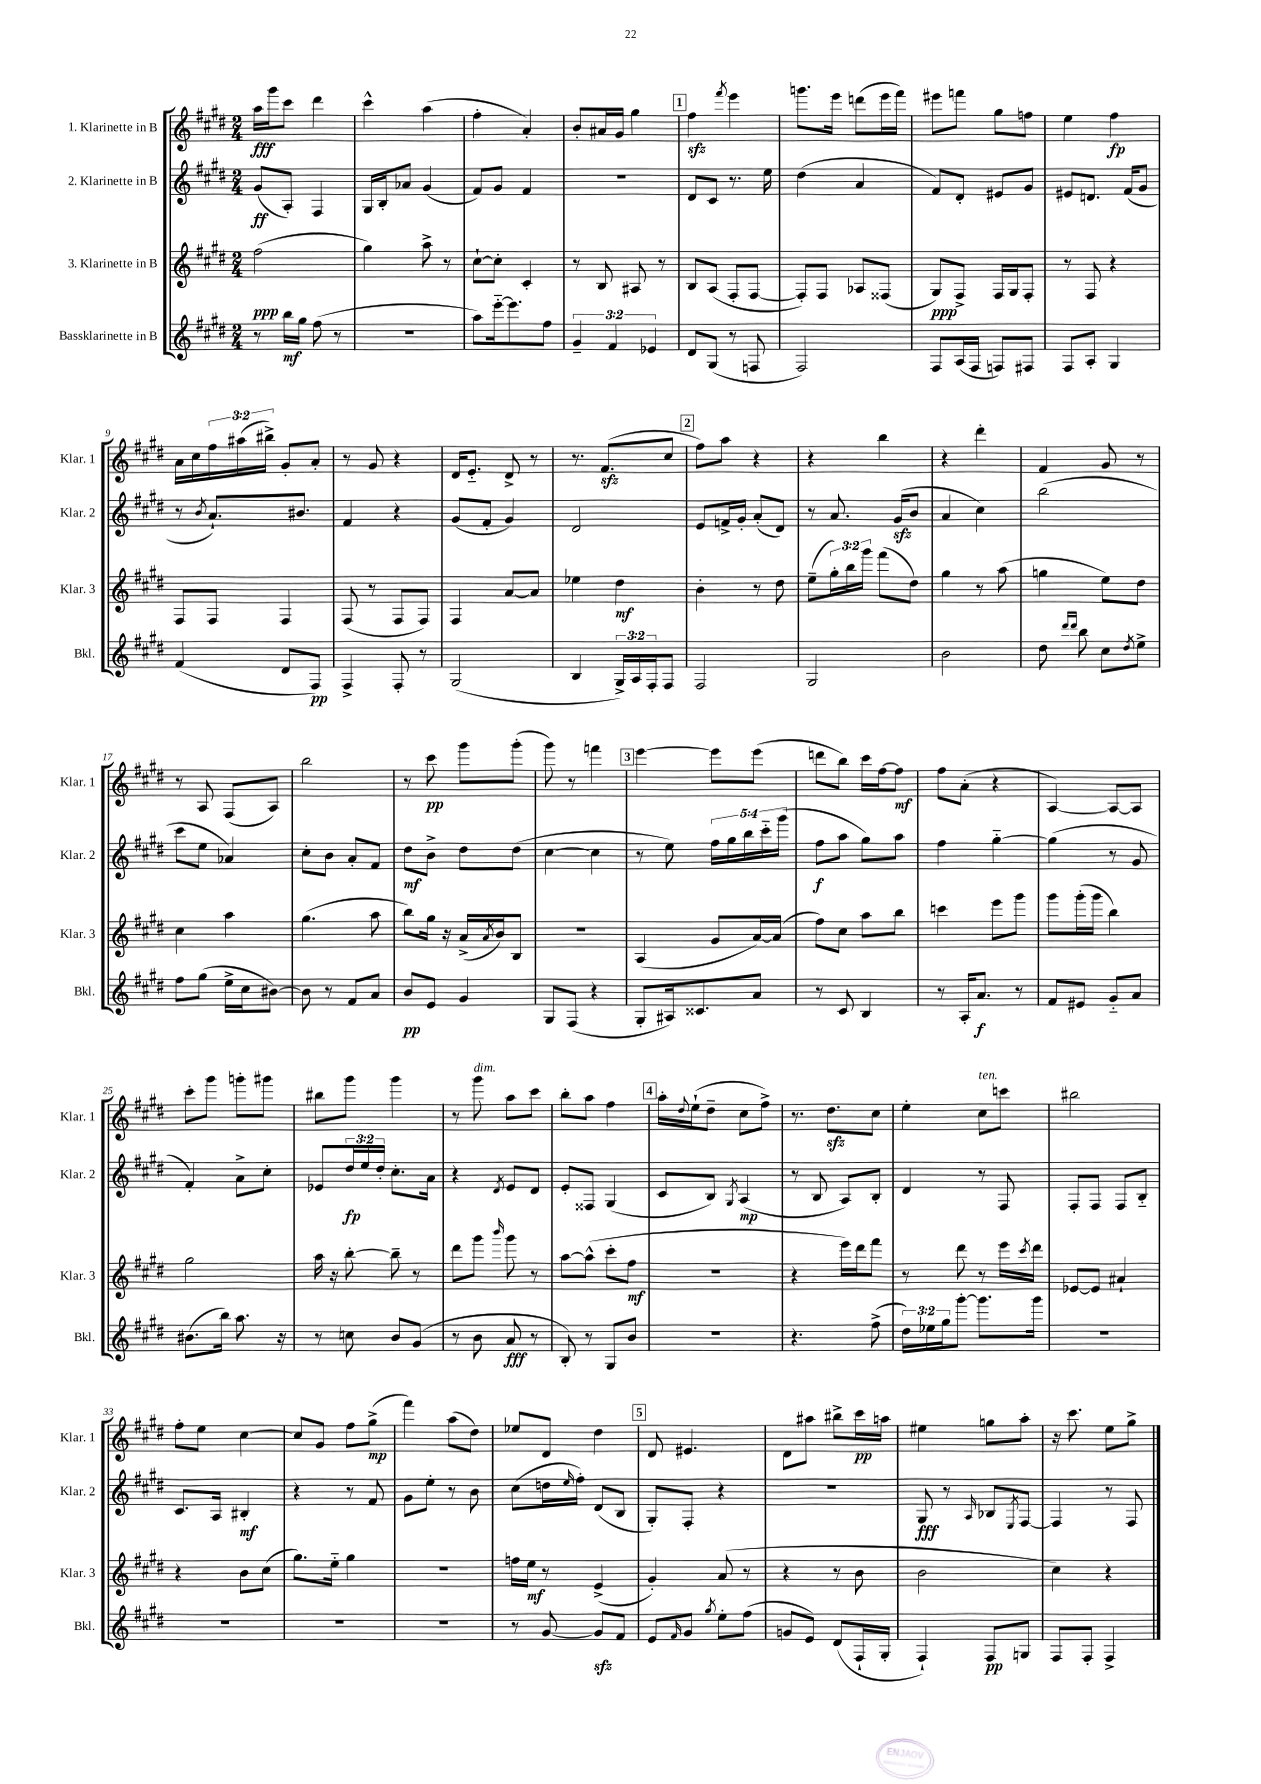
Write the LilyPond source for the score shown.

<<
\new StaffGroup <<
\new Staff = "s0" \with { instrumentName = "1. Klarinette in B" shortInstrumentName = "Klar. 1" } {
    \clef treble \key e \major \numericTimeSignature \time 2/4 \override Staff.TupletNumber.text = #tuplet-number::calc-fraction-text
    a''16\fff gis'''16 cis'''8 dis'''4 |
    cis'''4-^ a''4( |
    fis''4-. a'4-.) |
    b'8-. ais'16 gis'16 gis''4 |
    \mark \markup { \box "1" } fis''4\sfz \acciaccatura { fis'''8 } e'''4 |
    g'''8. e'''16 d'''8( e'''16 fis'''16) |
    eis'''8 f'''8 gis''8 f''8 |
    e''4 fis''4\fp |
    a'16 cis''16 \tuplet 3/2 { fis''16 ais''16( bis''16->) } gis'8-. a'8-. |
    r8 gis'8 r4 |
    dis'16 e'8.-_ dis'8-> r8 |
    r8. fis'8.\sfz( cis''8 |
    \mark \markup { \box "2" } fis''8) a''8 r4 |
    r4 b''4 |
    r4 dis'''4-. |
    fis'4 gis'8 r8 |
    r8 a8 fis8( a8) |
    b''2 |
    r8 cis'''8\pp gis'''8 gis'''8-.( |
    gis'''8) r8 f'''4 |
    \mark \markup { \box "3" } e'''4~ e'''8 e'''8( |
    d'''8 b''8) cis'''16 fis''16~ fis''8\mf |
    fis''8 a'8-.( r4 |
    a4~) a8~ a8 |
    cis'''8-. gis'''8 g'''8-. gis'''8 |
    bis''8 gis'''8 gis'''4 |
    r8 gis'''8^\markup { \italic "dim." } a''8 cis'''8 |
    b''8-. a''8 fis''4 |
    \mark \markup { \box "4" } a''16-. \appoggiatura { dis''8 } e''16-!( dis''8-- cis''8 fis''8->) |
    r8. dis''8.\sfz cis''8 |
    e''4-. cis''8^\markup { \italic "ten." } c'''8 |
    bis''2 |
    fis''8-. e''8 cis''4~ |
    cis''8 gis'8 fis''8 gis''8->\mp( |
    fis'''4) a''8( dis''8) |
    ees''8 dis'8 dis''4 |
    \mark \markup { \box "5" } dis'8 eis'4. |
    dis'8 ais''8 bis''8-> cis'''16\pp a''16 |
    eis''4 g''8 a''8-. |
    r16 cis'''8. e''8 gis''8-> \bar "|." |
}
\new Staff = "s1" \with { instrumentName = "2. Klarinette in B" shortInstrumentName = "Klar. 2" } {
    \clef treble \key e \major \numericTimeSignature \time 2/4 \override Staff.TupletNumber.text = #tuplet-number::calc-fraction-text
    gis'8\ff( a8-.) fis4 |
    gis16 b16-. aes'8 gis'4( |
    fis'8) gis'8 fis'4 |
    R2 |
    \mark \markup { \box "1" } dis'8 cis'8 r8. e''16 |
    dis''4( a'4 |
    fis'8) dis'8-. eis'8 gis'8 |
    eis'8 d'8. fis'16( gis'8 |
    r8 \acciaccatura { b'8 } a'8.-!) bis'8. |
    fis'4 r4 |
    gis'8( fis'8-. gis'4) |
    dis'2 |
    \mark \markup { \box "2" } e'8 f'16-> gis'16-. a'8-.( dis'8) |
    r8 a'8. gis'16\sfz( b'8 |
    a'4 cis''4) |
    b''2( |
    cis'''8 e''8 aes'4) |
    cis''8-. b'8 a'8-. fis'8 |
    dis''8\mf b'8-> dis''8 dis''8( |
    cis''4~ cis''4 |
    \mark \markup { \box "3" } r8 e''8) \tuplet 5/4 { fis''16 gis''16 b''16 cis'''16-_ gis'''16( } |
    fis''8\f a''8 gis''8) a''8 |
    fis''4 gis''4~-_ |
    gis''4( r8 gis'8 |
    fis'4-.) a'8-> cis''8-. |
    ees'8 \tuplet 3/2 { dis''16\fp e''16 dis''16-. } cis''8.-. a'16 |
    r4 \acciaccatura { dis'8 } e'8 dis'8 |
    e'8-. fisis8 gis4( |
    \mark \markup { \box "4" } cis'8 b8) \acciaccatura { gis8 } a4\mp( |
    r8 b8 a8) b8-. |
    dis'4 r8 fis8 |
    fis8-. fis8 fis8 b8-_ |
    cis'8. a16 bis4-.\mf |
    r4 r8 fis'8 |
    gis'8 e''8-. r8 b'8 |
    cis''8( d''16 \grace { e''16 } fis''16-.) dis'8( b8 |
    \mark \markup { \box "5" } gis8-.) fis8-. r4 |
    R2 |
    gis8\fff r8 \grace { a16 } bes8 \acciaccatura { e8 } fis8~ |
    fis4 r8 fis8 \bar "|." |
}
\new Staff = "s2" \with { instrumentName = "3. Klarinette in B" shortInstrumentName = "Klar. 3" } {
    \clef treble \key e \major \numericTimeSignature \time 2/4 \override Staff.TupletNumber.text = #tuplet-number::calc-fraction-text
    fis''2\ppp( |
    gis''4) a''8-> r8 |
    cis''8~-! cis''8-. cis'4-. |
    r8 b8 ais8 r8 |
    \mark \markup { \box "1" } b8 a8( fis8-. fis8~ |
    fis8-.) fis8 aes8 fisis8( |
    gis8\ppp) fis8-> fis16 gis16 fis8-. |
    r8 fis8 r4 |
    fis8 fis8 fis4 |
    fis8( r8 fis8 fis8) |
    fis4 a'8~ a'8 |
    ees''4 dis''4\mf |
    \mark \markup { \box "2" } b'4-. r8 dis''8 |
    e''8--( \tuplet 3/2 { gis''16-.) b''16 gis'''16 } fis'''8( dis''8) |
    gis''4 r8 a''8( |
    g''4 e''8) dis''8 |
    cis''4 a''4 |
    gis''4.( a''8 |
    b''8) gis''16 r16 a'16->( \acciaccatura { a'8 } b'16) b8 |
    R2 |
    \mark \markup { \box "3" } a4( gis'8 a'16~) a'16( |
    fis''8) cis''8 a''8 b''8 |
    c'''4 e'''8 gis'''8 |
    gis'''8 gis'''16-.( gis'''16 b''4) |
    gis''2 |
    a''16 r16 b''8~-. b''8-- r8 |
    dis'''8 gis'''8 \grace { b'''16 } gis'''8 r8 |
    a''8~ a''8-^( cis'''8-. fis''8\mf |
    \mark \markup { \box "4" } R2 |
    r4 e'''16) dis'''16 fis'''8 |
    r8 dis'''8 r8 e'''16 \acciaccatura { cis'''8 } dis'''16 |
    ees'8~ ees'8 ais'4-! |
    r4 b'8 cis''8( |
    gis''8.) e''16-_ gis''4 |
    R2 |
    f''16 e''16\mf r8 e'4->( |
    \mark \markup { \box "5" } gis'4-.) a'8( r8 |
    r4 r8 b'8 |
    b'2 |
    cis''4) r4 \bar "|." |
}
\new Staff = "s3" \with { instrumentName = "Bassklarinette in B" shortInstrumentName = "Bkl." } {
    \clef treble \key e \major \numericTimeSignature \time 2/4 \override Staff.TupletNumber.text = #tuplet-number::calc-fraction-text
    r8 b''16\mf gis''16 fis''8( r8 |
    r2 |
    a''8) e'''16~-_ e'''8. fis''8 |
    \tuplet 3/2 { gis'4-- fis'4 ees'4 } |
    \mark \markup { \box "1" } dis'8 gis8( r8 f8 |
    fis2) |
    fis8 a16( fis16 f8) fis8 |
    fis8 a8-. gis4 |
    fis'4( dis'8 fis8\pp) |
    fis4-> fis8-. r8 |
    gis2( |
    b4 \tuplet 3/2 { gis16->) a16 fis16-. } fis8 |
    \mark \markup { \box "2" } fis2 |
    gis2 |
    b'2 |
    dis''8 \grace { dis'''16 dis'''16 } b''8 cis''8 \acciaccatura { dis''8 } e''8-> |
    fis''8 gis''8( e''16-> cis''16 bis'8~) |
    bis'8 r8 fis'8 a'8 |
    b'8\pp e'8 gis'4 |
    gis8 fis8( r4 |
    \mark \markup { \box "3" } gis8-. ais16) cisis'8. a'8 |
    r8 cis'8 b4 |
    r8 a16-. a'8.\f r8 |
    fis'8 eis'8 gis'8-_ a'8 |
    bis'8.( b''16) a''8. r16 |
    r8 c''8 b'8 gis'8( |
    r8 b'8 a'8\fff r8 |
    b8-.) r8 gis8 b'8 |
    \mark \markup { \box "4" } r2 |
    r4. fis''8->( |
    \tuplet 3/2 { dis''16) ees''16 gis''16 } gis'''8~-. gis'''8. gis'''16 |
    R2 |
    R2 |
    R2 |
    R2 |
    r8 gis'8~ gis'8\sfz fis'8 |
    \mark \markup { \box "5" } e'8 \grace { fis'16 } gis'8 \acciaccatura { gis''8 } e''8-. fis''8( |
    g'8 e'8) dis'8( fis16-! gis16-. |
    fis4-!) fis8\pp g8 |
    fis8 fis8-. fis4-> \bar "|." |
}
>>
>>
